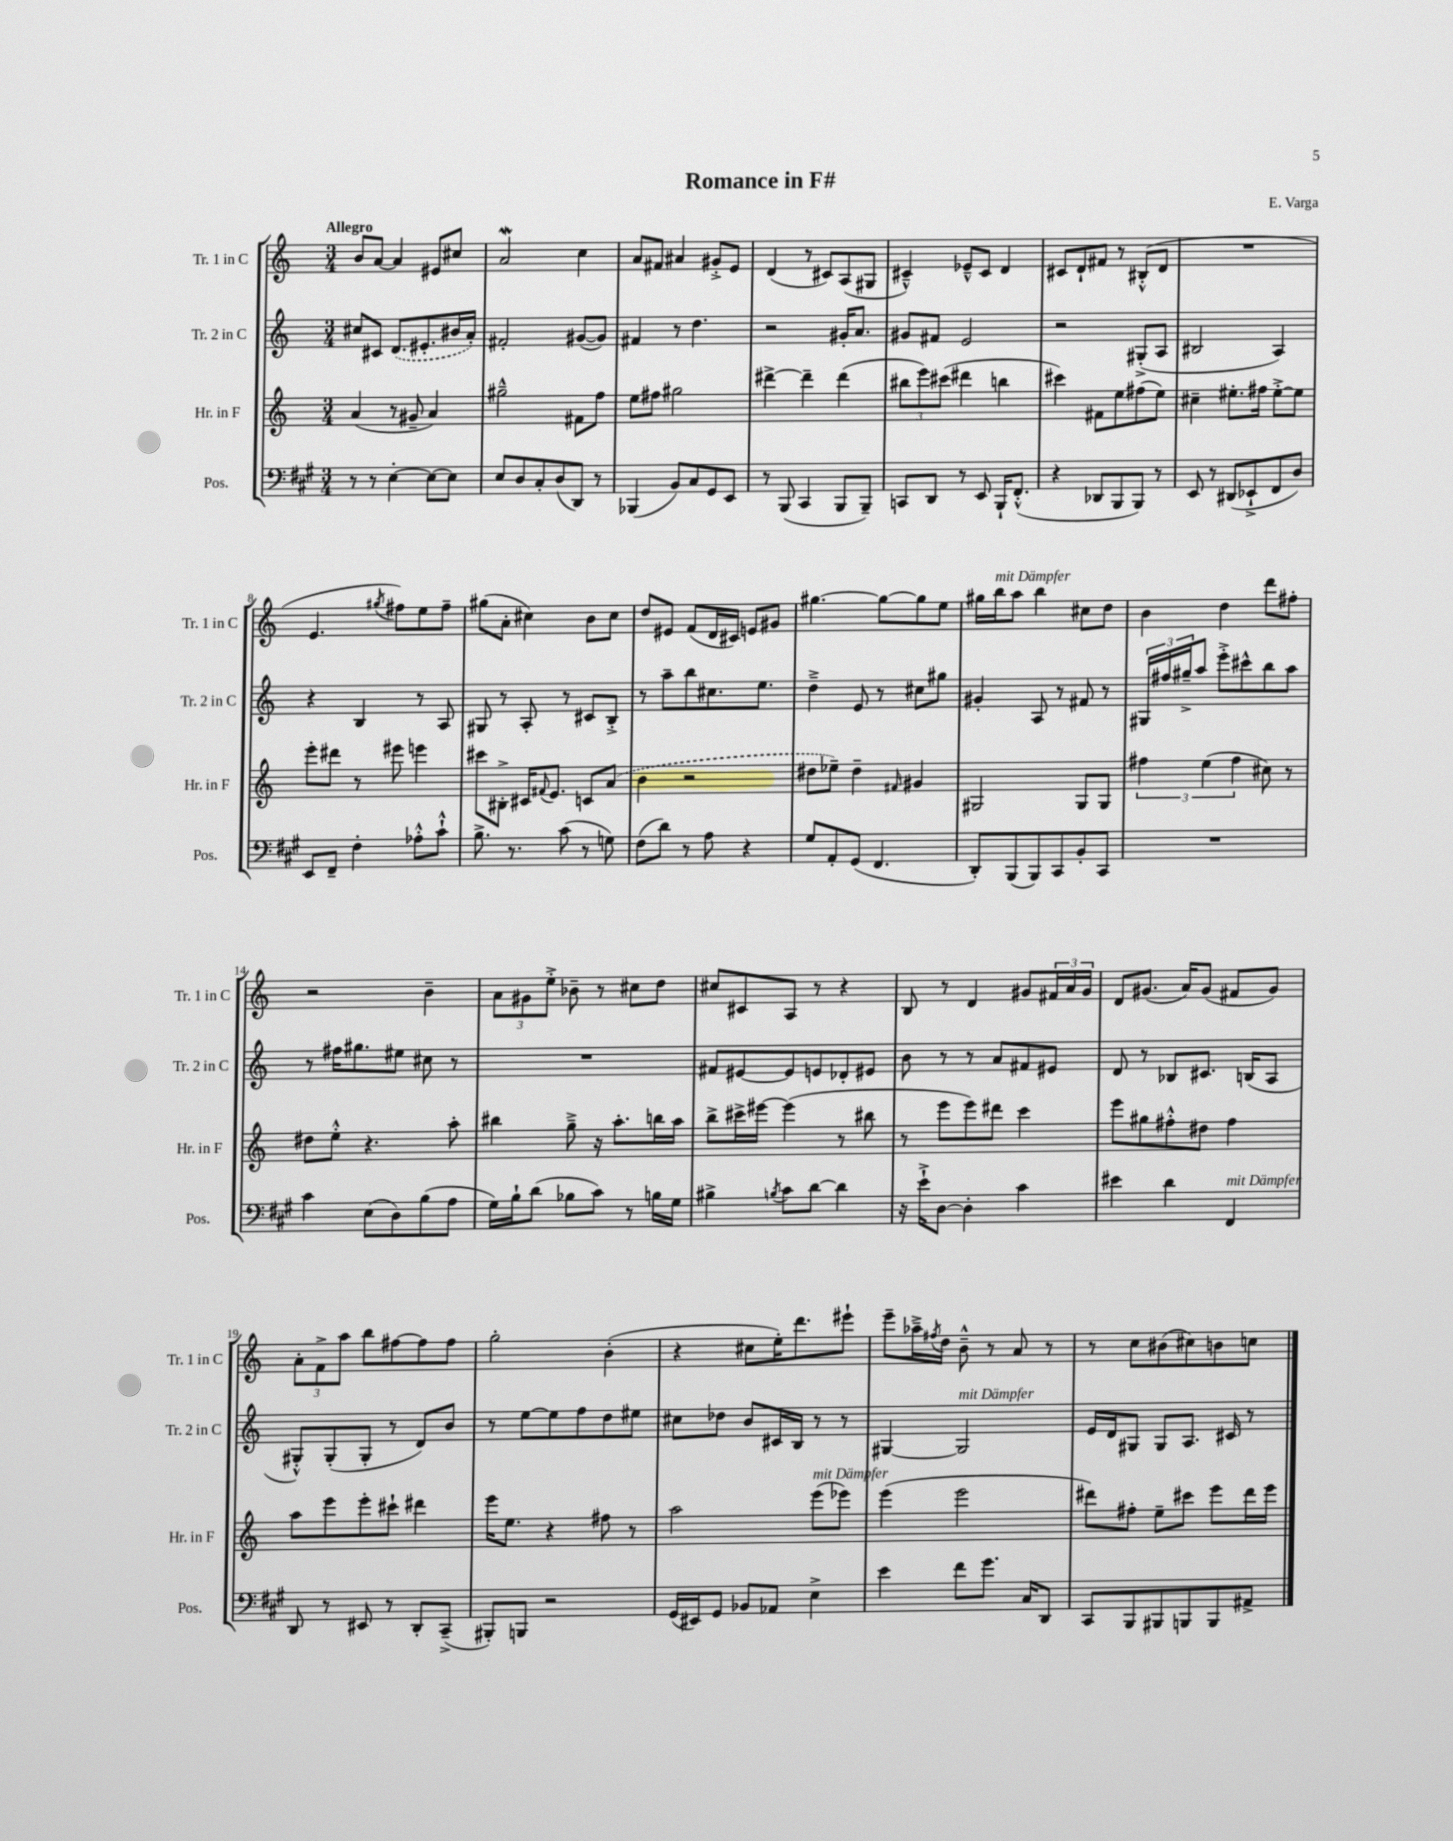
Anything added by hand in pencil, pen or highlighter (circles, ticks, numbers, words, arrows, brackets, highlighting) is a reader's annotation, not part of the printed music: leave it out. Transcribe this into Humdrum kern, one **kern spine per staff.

**kern	**kern	**kern	**kern
*part4	*part3	*part2	*part1
*staff4	*staff3	*staff2	*staff1
*I"Pos.	*I"Hr. in F	*I"Tr. 2 in C	*I"Tr. 1 in C
*I'Pos.	*I'Hr. in F	*I'Tr. 2 in C	*I'Tr. 1 in C
*clefF4	*clefG2	*clefG2	*clefG2
*k[f#c#g#]	*k[]	*k[]	*k[]
*M3/4	*M3/4	*M3/4	*M3/4
=1	=1	=1	=1
!	!	!	!LO:TX:a:B:t=Allegro
8r	(4a/	8cc#X/L	8b/L
8r	.	8c#X/J	[8a/J
[4E'\	8r	(8.d/L	4a/]
.	8g#X~/	.	.
.	.	8.e#X'/	.
8E\L_	4a/)	.	8e#X/L
8E\J]	.	16b#X/L	8cc#X/J
.	.	16a'/JJ)	.
=2	=2	=2	=2
8E/L	2gg#X~^^\	2f#X'/	2aW/
8D/	.	.	.
8C#'/	.	.	.
(8D/	.	.	.
8DD/J)	8f#X\L	([8g#X/L	4cc\
8r	8ff\J	8g#/J])	.
=3	=3	=3	=3
(4BBB-X/	8ee\L	4f#X/	8a/L
.	8ff#X\J	.	8f#X/J
8BB/L)	2gg#X\	8r	4a#X/
8C#/	.	4.dd\	.
8GG#/	.	.	8g#X'^/L
8EE/J	.	.	8e/J
=4	=4	=4	=4
8r	[4ddd#X^\	2r	(4d/
(8BBB/	.	.	.
4CC#/	4ddd#~\]	.	8r
.	.	.	8c#X/L)
8BBB/L	(4ddd#\	16g#X'/KL	(8A/
.	.	8.a/J	.
8BBB~/J)	.	.	8G#X/J
=5	=5	=5	=5
8CCn/L	12bb#X\L	8g#X/L	4c#X~^^/)
.	12eee\)	.	.
8DD/J	.	8f#X/J	.
.	(12ccc#X\J	.	.
8r	4ddd#X\	2e/	8e-X~^^/L
8EE/	.	.	8c#/J
16BBB`/KL	4bbn\	.	4d/
(8.FF#'^^/J	.	.	.
=6	=6	=6	=6
4r	4ccc#X\)	2r	8c#X/L
.	.	.	8d`/
8DD-X/L	8f#X\L	.	8f#X/J
8BBB/	8ee\	.	8r
8BBB/J)	(8ff#X\	(8G#X'^/L	(8B#X'^^/L
8r	8ee\J)	8A/J	8d/J
=7	=7	=7	=7
8EE/	4cc#X~\	2B#X/	2.r
8r	.	.	.
(8DD#X/L	8.ee#X'\L	.	.
8EE-X`^/	.	.	.
.	16ff#X\Jk	.	.
8FF#/	[8ee#'^\L	4A/)	.
8D/J)	8ee#\J]	.	.
!!LO:LB:g=z
=8	=8	=8	=8
8EE/L	8eee'\L	4r	4.e/
8FF#~/J	8ddd#X\J	.	.
4F#'\	8r	4B/	.
.	.	.	8qgg#X/
.	8eee#X\	.	8ff#X\L)
8A-X'^^\L	4eeen\	8r	8ee\
8c#`^^\J	.	8A/	8ff#~\J
=9	=9	=9	=9
8.B^\	8ccc#X\L	8G#X/	(8gg#X\L
.	8B#X'^\J	8r	8a'\J
8.r	.	.	.
.	16c#X/KL	8A'/	4cc#X\)
.	8qqf#X/	.	.
.	8.e/J	.	.
(8c#\	.	8r	.
8r	8cn/L	8c#X/L	8b\L
8Gn\)	(8a/J	8B'^/J	8cc#\J
=10	=10	=10	=10
(8F#\L	4b\	8r	8dd/L
8d\J)	.	8aa~\L	8e#X/J
8r	2r	8bb\	(8f/L
8A\	.	8.cc#X\	16d/L
.	.	.	16c#X/JJ)
4r	.	.	8en/L
.	.	8.ee\J	.
.	.	.	8g#X/J
=11	=11	=11	=11
8G#/L	8dd#X\L	4dd~^\	[4.gg#X\
8AA'/	8ee-X~\J)	.	.
(8GG#/J	4dd#~\	8e/	.
4.FF#/	.	8r	8gg#\L_
.	16qqf#X/	.	.
.	4g#X/	8cc#X\L	8gg#\]
.	.	8gg#X\J	8ee\J
=12	=12	=12	=12
8DD'/L)	2G#X/	4g#X'/	16gg#X\LL
!	!	!	!LO:TX:a:i:t=mit Dämpfer
.	.	.	16bb\J
(8BBB/	.	.	8aa\J
8BBB/)	.	8A/	4bb\
8CC#/	.	8r	.
8BB'/	8G#/L	8f#X/	8cc#X\L
8CC#/J	8G#/J	8r	8dd\J
=13	=13	=13	=13
2.r	6ff#X\	24G#X/LL	4b\
.	.	24ff#X/	.
.	.	24gg#X~^/J	.
.	.	8aa/J	.
.	(6ee\	.	.
.	.	8eee'^\L	4dd\
.	6ff#\	.	.
.	.	8ccc#X^^\	.
.	8cc#X\)	8bb\	8ddd\L
.	8r	8aa\J	8ff#X'\J
!!LO:LB:g=z
=14	=14	=14	=14
4c#\	8dd#X\L	8r	2r
.	8ee'^^\J	16ff#X\KL	.
.	.	8.gg#X\	.
(8E\L	4.r	.	.
8D\)	.	8ee#X\J	.
(8B\	.	8cc#X\	4b~\
8A\J	8aa'\	8r	.
=15	=15	=15	=15
16G#\LL)	4bb#X\	2.r	12a\L
16B`\J	.	.	.
.	.	.	12g#X\
(8d\J	.	.	.
.	.	.	12ee'^\J
8B-X\L	8gg~^\	.	8b-X~\
8c#\J)	16r	.	8r
.	8.aa'\L	.	.
8r	.	.	8cc#X\L
16Bn\LL	16bbn\L	.	8dd\J
16G#\JJ	16aa\JJ	.	.
=16	=16	=16	=16
4B#X^\	8bb^\L	8f#X/L	8cc#X/L
.	16ccc#X^\L	[8e#X/	8c#X/
.	[16eee#X\JJ	.	.
8qBn/	.	.	.
8c#\L	(4eee#\]	8e#/]	8A/J
[8d\J	.	8en/	8r
4d\]	8r	8d-X'/	4r
.	8bb#X\	8e#X/J	.
=17	=17	=17	=17
16r	8r	8b\	8B/
16e`^\KL	.	.	.
[8D\J	8eee\L	8r	8r
4D'\]	8eee\)	8r	4d/
.	8ddd#X\J	8a/L	.
4c#\	4ccc\	8f#X/	8g#X/L
.	.	8e#X/J	24f#X/L
.	.	.	24a/
.	.	.	24g#/JJ
=18	=18	=18	=18
4e#X\	8eee\L	8d/	8d/L
.	8gg#X\	8r	(8.g#X/J
4d\	8ff#X'^^\	8B-X/L	.
.	.	.	16a/KL)
.	8dd#X\J	8.c#X/J	(8g#/J
!LO:TX:a:i:t=mit Dämpfer	!	!	!
4FF#/	4ff#\	.	8f#X/L
.	.	(16Bn/KL	.
.	.	8A/J	8g#/J)
!!LO:LB:g=z
=19	=19	=19	=19
8DD/	8aa\L	8G#X'^^/L)	12a'\L
.	.	.	12f^\
8r	8eee\	(8G#'/	.
.	.	.	12aa\J
8EE#X/	8eee'\	8G#'/J	8bb\L
8r	8ccc#X`\J	8r	[8ff#X\
8DD'/L	4ddd#X\	8d/L)	8ff#\]
(8CC#~^/J	.	8b/J	8ff#\J
=20	=20	=20	=20
8BBB#X'/L)	16eee\KL	8r	2gg'\
.	8.ee\J	.	.
8BBBn/J	.	[8ee\L	.
2r	4r	8ee\]	.
.	.	8ff\	.
.	8ff#X\	8dd\	(4b'\
.	8r	8ee#X\J	.
=21	=21	=21	=21
(16GG#/LL	2aa\	8cc#X\L	4r
16EE#X/J)	.	.	.
8GG#/J	.	8dd-X\J	.
8BB-X/L	.	8b/L	8cc#X\L
8AA-X/J	.	16c#X/L	16ee'\K)
.	.	16B/JJ	8.ddd\
!	!LO:TX:a:i:t=mit Dämpfer	!	!
4E^\	(8eee\L	8r	.
.	8eee-X\J)	8r	8eee#X`\J
=22	=22	=22	=22
4e\	(4eee\	[4G#X/	8eee~\L
.	.	.	16aa-X~^\L
.	.	.	8qff#X/
.	.	.	16dd\JJ
!	!	!LO:TX:a:i:t=mit Dämpfer	!
8f#\L	2eee\	2G#/]	8b~^^\
8.g#\J	.	.	8r
.	.	.	8a/
16C#/KL	.	.	.
8DD/J	.	.	8r
=23	=23	=23	=23
8CC#/L	8ddd#X\L)	16e/LL	8r
.	.	16d/J	.
8BBB/	8ff#X'\J	8G#X/J	8cc\L
8BBB#X/	8ee~\L	8G#/L	(8b#X\
8BBBn/	8ccc#X\J	8.A/J	8cc#X\)
8BBB/	8eee\L	.	8bn\
.	.	16c#X/	.
8AA#X^/J	16ddd#\L	8r	8ccn\J
.	16eee\JJ	.	.
==	==	==	==
*-	*-	*-	*-
